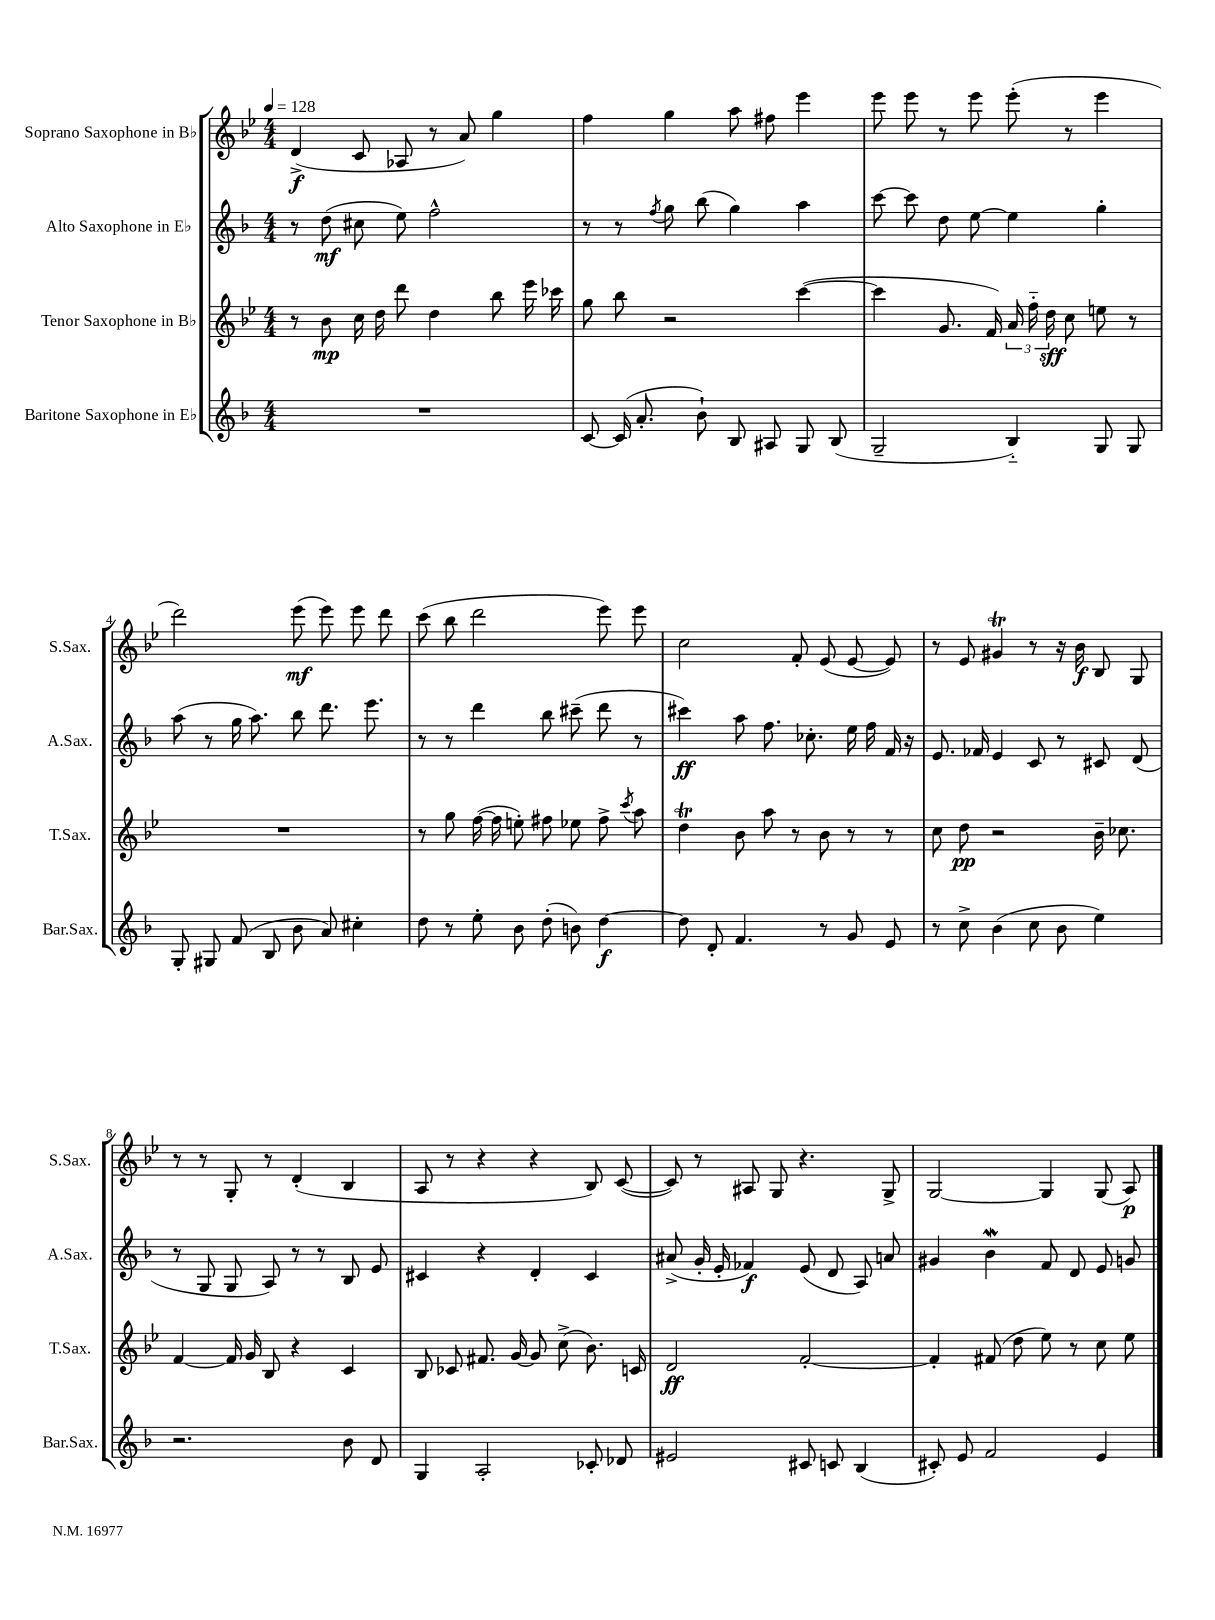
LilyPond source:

<<
\new StaffGroup <<
\new Staff = "s0" \with { instrumentName = "Soprano Saxophone in Bb" shortInstrumentName = "S.Sax." } {
    \clef treble \key bes \major \numericTimeSignature \time 4/4 \tempo 4 = 128
    \autoBeamOff d'4->\f( c'8 aes8 r8 a'8) g''4 |
    f''4 g''4 a''8 fis''8 ees'''4 |
    ees'''8 ees'''8 r8 ees'''8 ees'''8-.( r8 ees'''4 |
    d'''2) ees'''8\mf( ees'''8) ees'''8 d'''8 |
    c'''8( bes''8 d'''2 ees'''8) ees'''8 |
    c''2 f'8-. ees'8( ees'8~ ees'8) |
    r8 ees'8 gis'4\trill r8 r16 bes'16\f bes8 g8 |
    r8 r8 g8-. r8 d'4-.( bes4 |
    a8 r8 r4 r4 bes8) c'8~( |
    c'8) r8 ais8 g8 r4. g8-> |
    g2~ g4 g8( a8\p) \bar "|." |
}
\new Staff = "s1" \with { instrumentName = "Alto Saxophone in Eb" shortInstrumentName = "A.Sax." } {
    \clef treble \key f \major \numericTimeSignature \time 4/4
    \autoBeamOff r8 d''8\mf( cis''8 e''8) f''2-^ |
    r8 r8 \acciaccatura { f''8 } g''8 bes''8( g''4) a''4 |
    c'''8~ c'''8 d''8 e''8~ e''4 g''4-. |
    a''8( r8 g''16 a''8.) bes''8 d'''8. e'''8. |
    r8 r8 d'''4 bes''8 cis'''8--( d'''8 r8 |
    cis'''4\ff) a''8 f''8. ces''8.-. e''16 f''16 f'16 r16 |
    e'8. fes'16 e'4 c'8 r8 cis'8 d'8( |
    r8 g8 g8 a8) r8 r8 bes8 e'8 |
    cis'4 r4 d'4-. cis'4 |
    ais'8->( g'16-. e'16-. fes'4\f) e'8( d'8 a8) a'8 |
    gis'4 bes'4\mordent f'8 d'8 e'8 g'8 \bar "|." |
}
\new Staff = "s2" \with { instrumentName = "Tenor Saxophone in Bb" shortInstrumentName = "T.Sax." } {
    \clef treble \key bes \major \numericTimeSignature \time 4/4
    \autoBeamOff r8 bes'8\mp c''16 d''16 d'''8 d''4 bes''8 ees'''16 ces'''16 |
    g''8 bes''8 r2 c'''4~( |
    c'''4 g'8. f'16) \tuplet 3/2 { a'16 f''16-_ d''16\sff } c''8 e''8 r8 |
    R1 |
    r8 g''8 f''16~( f''16 e''8-.) fis''8 ees''8 fis''8-> \acciaccatura { c'''8 } a''8 |
    d''4\trill bes'8 a''8 r8 bes'8 r8 r8 |
    c''8 d''8\pp r2 bes'16-- ces''8. |
    f'4~ f'16 g'16 bes8 r4 c'4 |
    bes8 ces'8 fis'8. g'16~ g'8 c''8->( bes'8.) c'16 |
    d'2\ff f'2~-. |
    f'4-. fis'8( d''8 ees''8) r8 c''8 ees''8 \bar "|." |
}
\new Staff = "s3" \with { instrumentName = "Baritone Saxophone in Eb" shortInstrumentName = "Bar.Sax." } {
    \clef treble \key f \major \numericTimeSignature \time 4/4
    \autoBeamOff R1 |
    c'8~ c'16( a'8.-. bes'8-!) bes8 ais8 g8 bes8( |
    g2-- bes4-_) g8 g8 |
    g8-. gis8 f'8( bes8 bes'8 a'8) cis''4-. |
    d''8 r8 e''8-. bes'8 d''8-.( b'8) d''4~\f |
    d''8 d'8-. f'4. r8 g'8 e'8 |
    r8 c''8-> bes'4( c''8 bes'8 e''4) |
    r2. bes'8 d'8 |
    g4 a2-. ces'8-. des'8 |
    eis'2 cis'8 c'8 bes4( |
    cis'8-.) e'8 f'2 e'4 \bar "|." |
}
>>
>>
